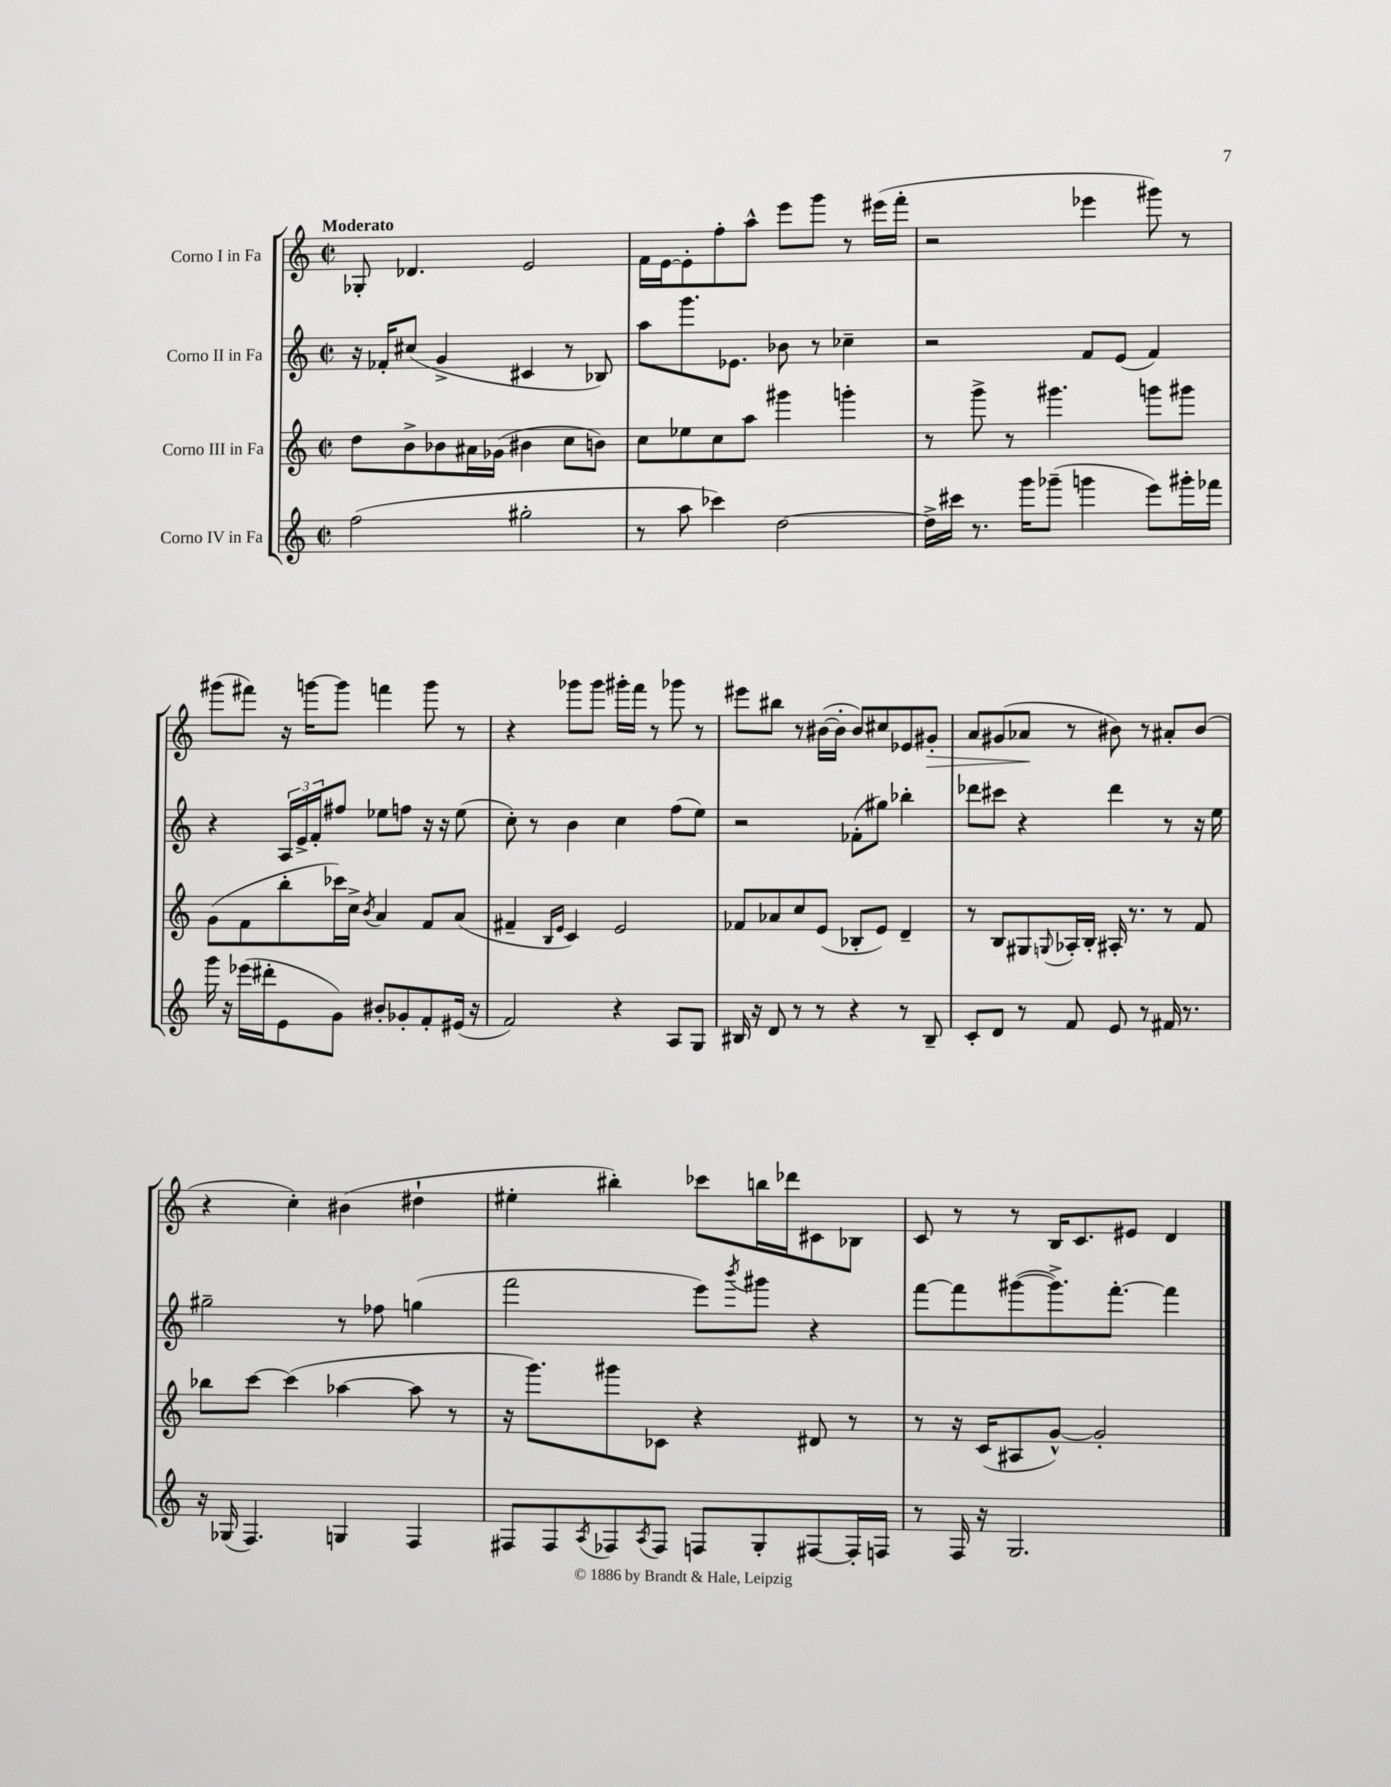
<<
\new StaffGroup <<
\new Staff = "s0" \with { instrumentName = "Corno I in Fa" } {
    \clef treble \key c \major \defaultTimeSignature \time 2/2 \tempo "Moderato"
    ges8-. des'4. e'2 |
    f'16 e'16~ e'8-. f''8-. a''8-^ e'''8 g'''8 r8 eis'''16( f'''16-. |
    r2 ees'''4 gis'''8) r8 |
    gis'''8( fis'''8) r16 g'''16~ g'''8 f'''4 g'''8 r8 |
    r4 ges'''8 ges'''8 gis'''16-. f'''16 r8 ges'''8 r8 |
    eis'''8 bis''8 r8 bis'16~( bis'16-. bis'8) cis''8 ees'8 gis'8-.\> |
    a'8 gis'8( aes'8\! r8 bis'8) r8 ais'8-. bis'8( |
    r4 c''4-.) bis'4( dis''4-! |
    eis''4-. bis''4-.) ces'''8 b''16 des'''16 cis'8 bes8 |
    c'8 r8 r8 b16 c'8. eis'8 d'4 \bar "|." |
}
\new Staff = "s1" \with { instrumentName = "Corno II in Fa" } {
    \clef treble \key c \major \defaultTimeSignature \time 2/2
    r16 fes'16-. cis''8( g'4-> cis'4 r8 bes8) |
    a''8 g'''8. ees'8. bes'8 r8 ces''4-- |
    r2 f'8 e'8( f'4) |
    r4 \tuplet 3/2 { a16 e'16-> f'16-. } fis''8 ees''8 f''8 r16 r16 ees''8( |
    c''8-.) r8 b'4 c''4 f''8( e''8) |
    r2 fes'8-.( gis''8) bes''4-. |
    des'''8 cis'''8 r4 des'''4 r8 r16 e''16 |
    gis''2-- r8 fes''8 g''4( |
    f'''2 e'''8) \acciaccatura { b'''8 } gis'''8 r4 |
    f'''8~ f'''8 gis'''8~( gis'''8.->) f'''8.~-. f'''4 \bar "|." |
}
\new Staff = "s2" \with { instrumentName = "Corno III in Fa" } {
    \clef treble \key c \major \defaultTimeSignature \time 2/2
    d''8 b'8-> bes'8 ais'16 ges'16( bis'4 c''8 b'8) |
    c''8 ees''8 c''8 a''8 gis'''4 g'''4-. |
    r8 g'''8-> r8 gis'''4. g'''8 gis'''8 |
    g'8( f'8 b''8-. ces'''16) c''16-> \acciaccatura { b'8 } a'4 f'8 a'8( |
    fis'4-- \grace { b16 e'16 } c'4) e'2 |
    fes'8 aes'8 c''8 e'8( bes8-. e'8) d'4-- |
    r8 b8 gis8 \appoggiatura { g8 } aes16-. b16-. ais16-. r8. r8 f'8 |
    bes''8 c'''8~ c'''4( aes''4~ aes''8 r8 |
    r16 g'''8.) gis'''8 ces'8 r4 dis'8 r8 |
    r8 r16 c'16( ais8 g'8~-^) g'2-. \bar "|." |
}
\new Staff = "s3" \with { instrumentName = "Corno IV in Fa" } {
    \clef treble \key c \major \defaultTimeSignature \time 2/2
    f''2( gis''2-. |
    r8 a''8 ces'''4) d''2~ |
    d''16-> cis'''16 r8. g'''16 ges'''8--( g'''4 e'''8) gis'''16-. fes'''16 |
    g'''16 r16 ees'''16( dis'''16-. e'8 g'8) bis'8-. ges'8-. f'8-. eis'16( r16 |
    f'2) r4 a8 g8 |
    bis16 r16 d'8 r8 r8 r4 r8 bis8-- |
    c'8-. d'8 r8 f'8 e'8 r8 fis'16 r8. |
    r16 ges16( f4.) g4 f4 |
    fis8 fis8 \acciaccatura { a8 } fes8 \acciaccatura { a8 } fes8 f8 g8-. fis8~ fis16-. f16 |
    r8 f16 r16 g2. \bar "|." |
}
>>
>>
\layout { \context { \Score \remove "Bar_number_engraver" } }
